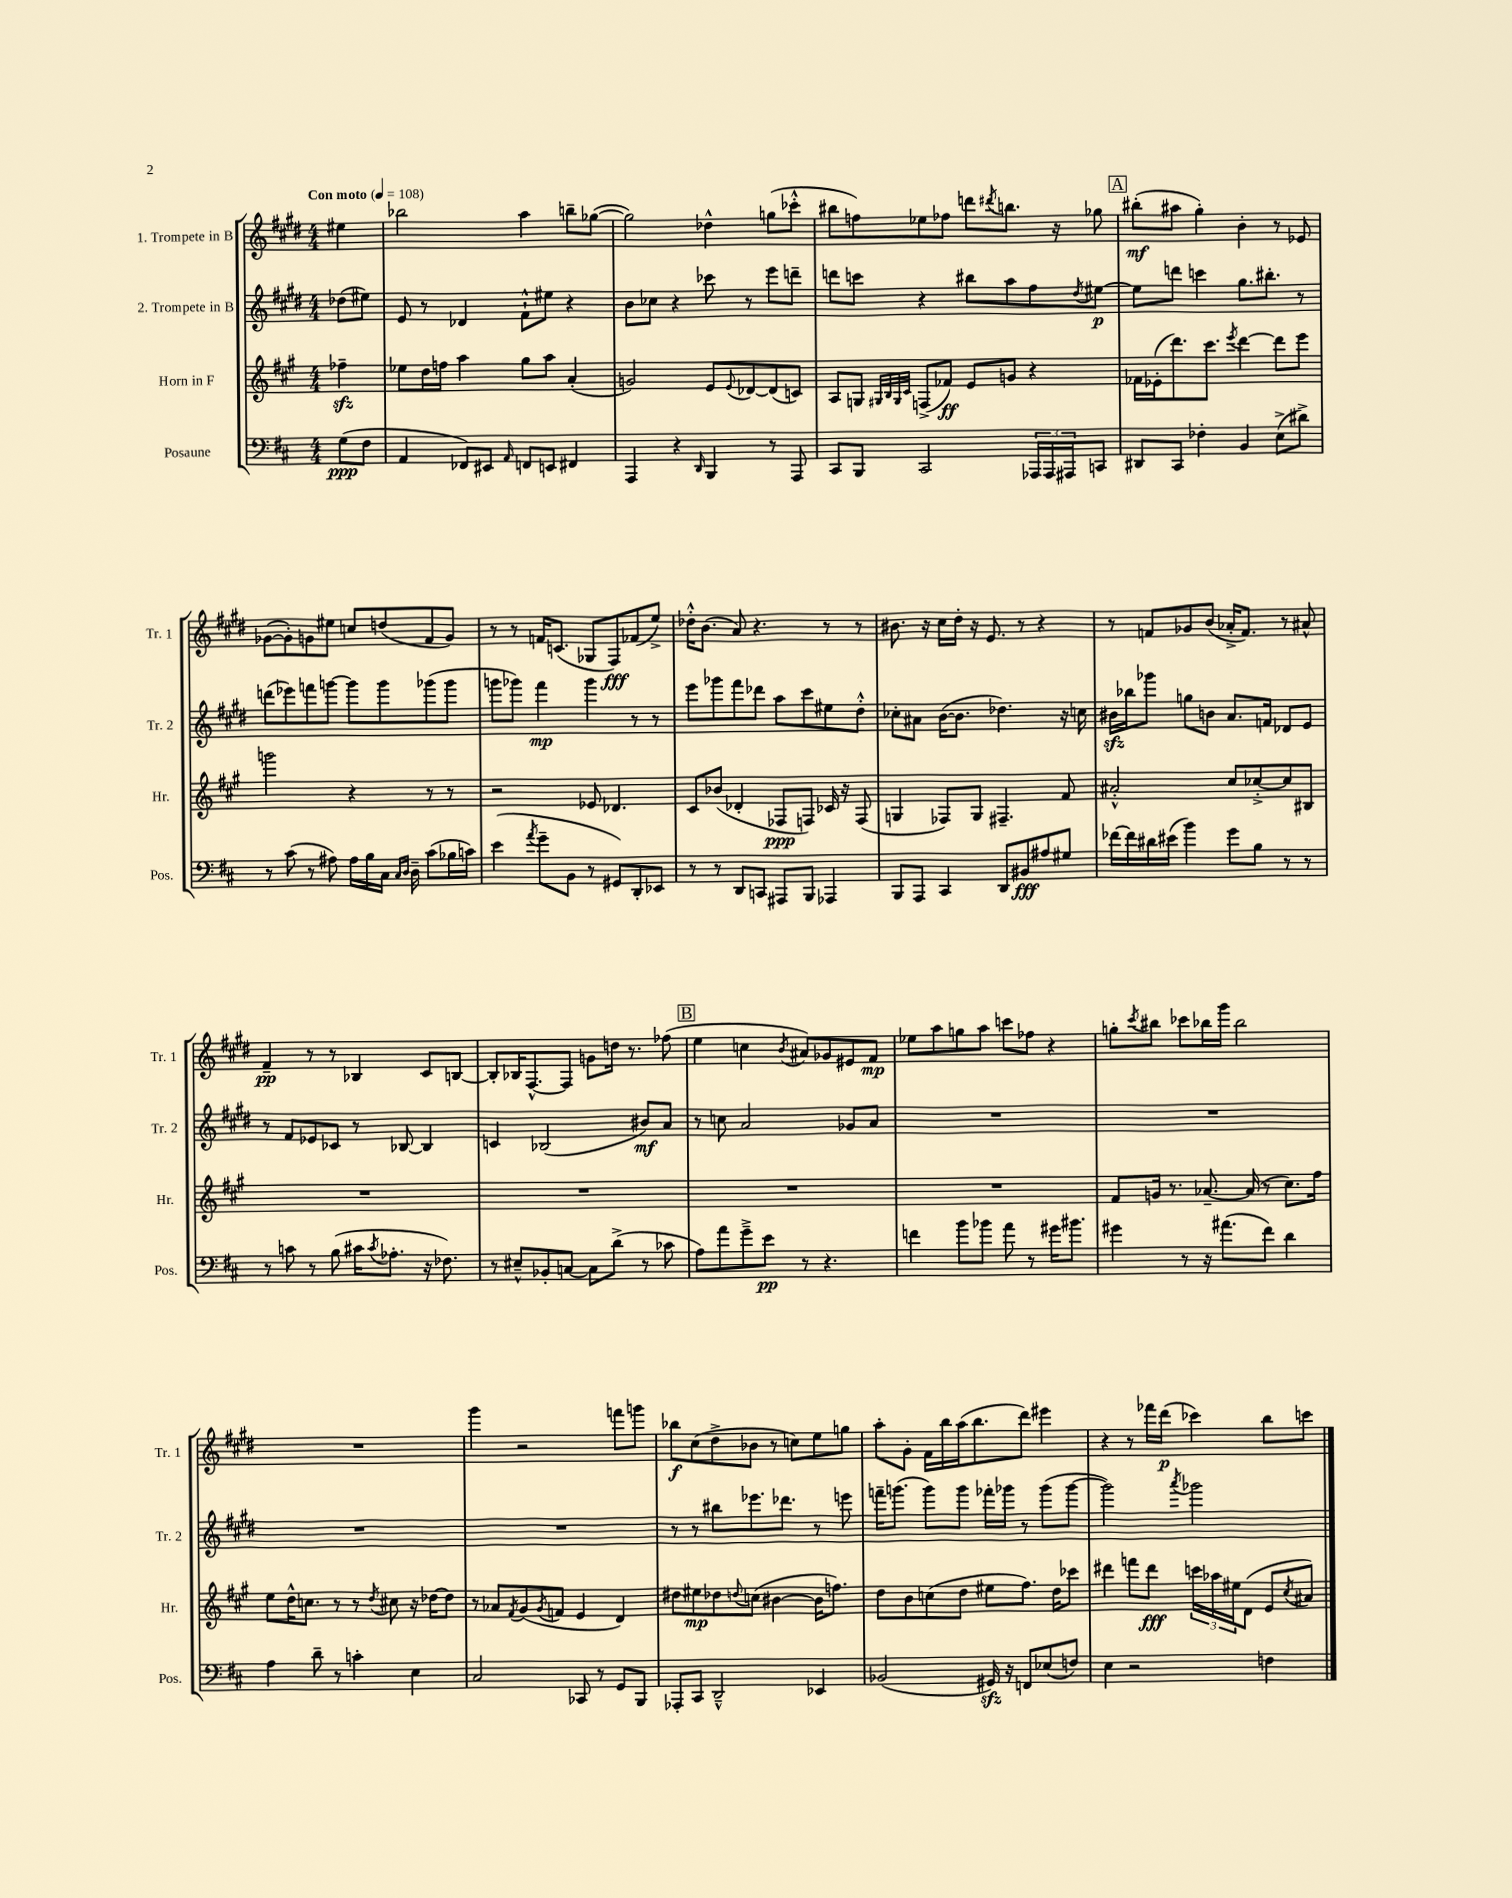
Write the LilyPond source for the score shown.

<<
\new StaffGroup <<
\new Staff = "s0" \with { instrumentName = "1. Trompete in B" shortInstrumentName = "Tr. 1" } {
    \clef treble \key e \major \numericTimeSignature \time 4/4 \partial 4 \tempo "Con moto" 4 = 108
    eis''4 |
    bes''2 a''4 b''8-- ges''8~( |
    ges''2) des''4-^ g''8( ces'''8-.-^ |
    bis''8 f''8) ees''8 fes''8 d'''8 \acciaccatura { dis'''8 } b''8. r16 ges''8 |
    \mark \markup { \box "A" } bis''8-.\mf( ais''8 gis''4-.) b'4-. r8 ees'8 |
    ges'8~( ges'8-.) g'8 eis''8 c''8 d''8( fis'8 g'8) |
    r8 r8 f'16 c'8.( ges8 fis8\fff) fes'8( e''8->) |
    des''16-.-^ b'8.( a'8) r4. r8 r8 |
    bis'8. r16 cis''16 dis''16-. r16 e'8. r8 r4 |
    r8 f'8 ges'8 b'8( aes'16-.-> f'8.) r8 ais'8-^ |
    fis'4--\pp r8 r8 bes4 cis'8 b8~ |
    b8-. bes16 fis8.~-^ fis8 g'8 d''16 r8. fes''8( |
    \mark \markup { \box "B" } e''4 c''4 \acciaccatura { b'8 } ais'8) ges'8 eis'8 fis'8\mp |
    ees''8 a''8 g''8 a''8 c'''8 fes''8 r4 |
    g''8-. \acciaccatura { cis'''8 } bis''8 ces'''8 bes''16 gis'''16 bes''2 |
    R1 |
    gis'''4 r2 f'''8 g'''8 |
    bes''8\f cis''8( dis''8-> bes'8 r8 c''8) e''8 g''8 |
    a''8-. gis'8-. fis'16 b''16 a''16( b''8. dis'''8) eis'''4 |
    r4 r8 fes'''16 dis'''16\p( ces'''4) b''8 c'''8 \bar "|." |
}
\new Staff = "s1" \with { instrumentName = "2. Trompete in B" shortInstrumentName = "Tr. 2" } {
    \clef treble \key e \major \numericTimeSignature \time 4/4 \partial 4
    des''8( eis''8) |
    e'8 r8 des'4 fis'8-!-^ eis''8 r4 |
    b'8 ces''8 r4 ces'''8 r8 e'''8 d'''8-- |
    d'''8 c'''8 r4 bis''8 a''8 fis''8 \acciaccatura { dis''8 } eis''8~\p |
    \mark \markup { \box "A" } eis''8 d'''8 c'''4 gis''8. bis''8.-. r8 |
    d'''8( ees'''8) f'''8 g'''8~ g'''8 g'''8 ges'''8( ges'''8 |
    g'''8 ges'''8) fis'''4\mp ges'''4 r8 r8 |
    e'''8 ges'''8 fis'''8 des'''8 a''8 cis'''8 eis''8 dis''8-.-^ |
    ces''8-. ais'8 b'16~( b'8. des''4.) r16 c''16 |
    bis'16\sfz bes''16 ges'''8 g''8 b'8 a'8. f'16 des'8 e'8 |
    r8 fis'8 ees'8 ces'8 r8 bes8~ bes4 |
    c'4 bes2( bis'8\mf) a'8 |
    \mark \markup { \box "B" } r8 c''8 a'2 ges'8 a'8 |
    R1 |
    R1 |
    R1 |
    R1 |
    r8 r8 bis''8 ees'''8. des'''8. r8 e'''8 |
    f'''16-- g'''8.( g'''8) g'''8 fes'''16-. ges'''16 r8 ges'''8( ges'''8~ |
    ges'''2) \acciaccatura { a'''8 } ges'''2 \bar "|." |
}
\new Staff = "s2" \with { instrumentName = "Horn in F" shortInstrumentName = "Hr." } {
    \clef treble \key a \major \numericTimeSignature \time 4/4 \partial 4
    fes''4--\sfz |
    ees''8 d''16 f''16 a''4 gis''8 a''8 a'4-.( |
    g'2) e'8 \appoggiatura { e'8 } des'8~ des'8( c'8) |
    a8 g8 \grace { gis32 b32 gis32 cis'32 } f8->( fes'8\ff) e'8 g'8 r4 |
    \mark \markup { \box "A" } fes'16 ees'16-.( d'''8.) cis'''8. \acciaccatura { e'''8 } d'''4~ d'''8 e'''8 |
    g'''2 r4 r8 r8 |
    r2 ees'8 des'4. |
    cis'8 bes'8( des'4-. fes8\ppp f8) ces'16 r16 f8( |
    g4 fes8) g8 fis4.-- fis'8 |
    ais'2-.-^ cis''8 ces''8~-.-> ces''8 bis8 |
    R1 |
    R1 |
    \mark \markup { \box "B" } R1 |
    R1 |
    fis'8 g'16 r8. aes'8.~-- aes'16( r8 cis''8.) fis''16 |
    e''8 d''16-^ c''8. r8 r8 \acciaccatura { d''8 } cis''8 r16 des''16~ des''8 |
    r8 aes'8 \acciaccatura { fis'8 } gis'8( \acciaccatura { gis'8 } f'8 e'4 d'4) |
    dis''8 eis''8\mp des''8 \appoggiatura { d''8 } c''8( bis'4~ bis'16 f''8.) |
    d''8 b'8 c''8( d''8 eis''8 fis''8.) d''16 ces'''8 |
    dis'''4 f'''8 dis'''8\fff \tuplet 3/2 { c'''16 aes''16 eis''16 } d'8( e'8 \acciaccatura { cis''8 } ais'8) \bar "|." |
}
\new Staff = "s3" \with { instrumentName = "Posaune" shortInstrumentName = "Pos." } {
    \clef bass \key d \major \numericTimeSignature \time 4/4 \partial 4
    g8\ppp( fis8 |
    a,4 fes,8) eis,8 \grace { a,16 } f,8 e,8 fis,4 |
    a,,4 r4 \grace { d,16 } b,,4 r8 a,,8 |
    cis,8 b,,8 cis,2 \tuplet 3/2 { aes,,16 aes,,16 ais,,16 } c,8 |
    \mark \markup { \box "A" } dis,8 cis,8 fes4-. b,4 e8->( dis'8->) |
    r8 cis'8( r8 ais8) ais16 b16 cis16 \grace { cis16 d16 } d16-- cis'8( bes16 c'16) |
    e'4( \acciaccatura { a'8 } g'8-- b,8 r8 gis,8) d,8-. ees,8 |
    r8 r8 d,8 c,8 ais,,8 b,,8 aes,,4 |
    b,,8 a,,8 cis,4 d,8 bis,8\fff ais8 gis8 |
    fes'16~ fes'16 dis'16 eis'16( b'4) g'8 b8 r8 r8 |
    r8 c'8 r8 b8( cis'16 \acciaccatura { cis'8 } aes8.-. r16 fes8.) |
    r8 eis8---^ bes,8-. c8~ c8 d'8->( r8 ces'8 |
    \mark \markup { \box "B" } a8) a'8 g'8---> e'8\pp r8 r4. |
    f'4 b'8 bes'8 a'8 r8 gis'16 bis'8. |
    gis'4 r8 r16 ais'8.( fis'8) d'4 |
    a4 d'8-- r8 c'4-. e4 |
    cis2 ces,8 r8 g,8 b,,8 |
    aes,,8-. cis,8 d,2---^ ees,4 |
    bes,2( gis,16\sfz) r16 f,8 ees8( f8) |
    e4 r2 f4 \bar "|." |
}
>>
>>
\layout { \context { \Score \remove "Bar_number_engraver" } }
